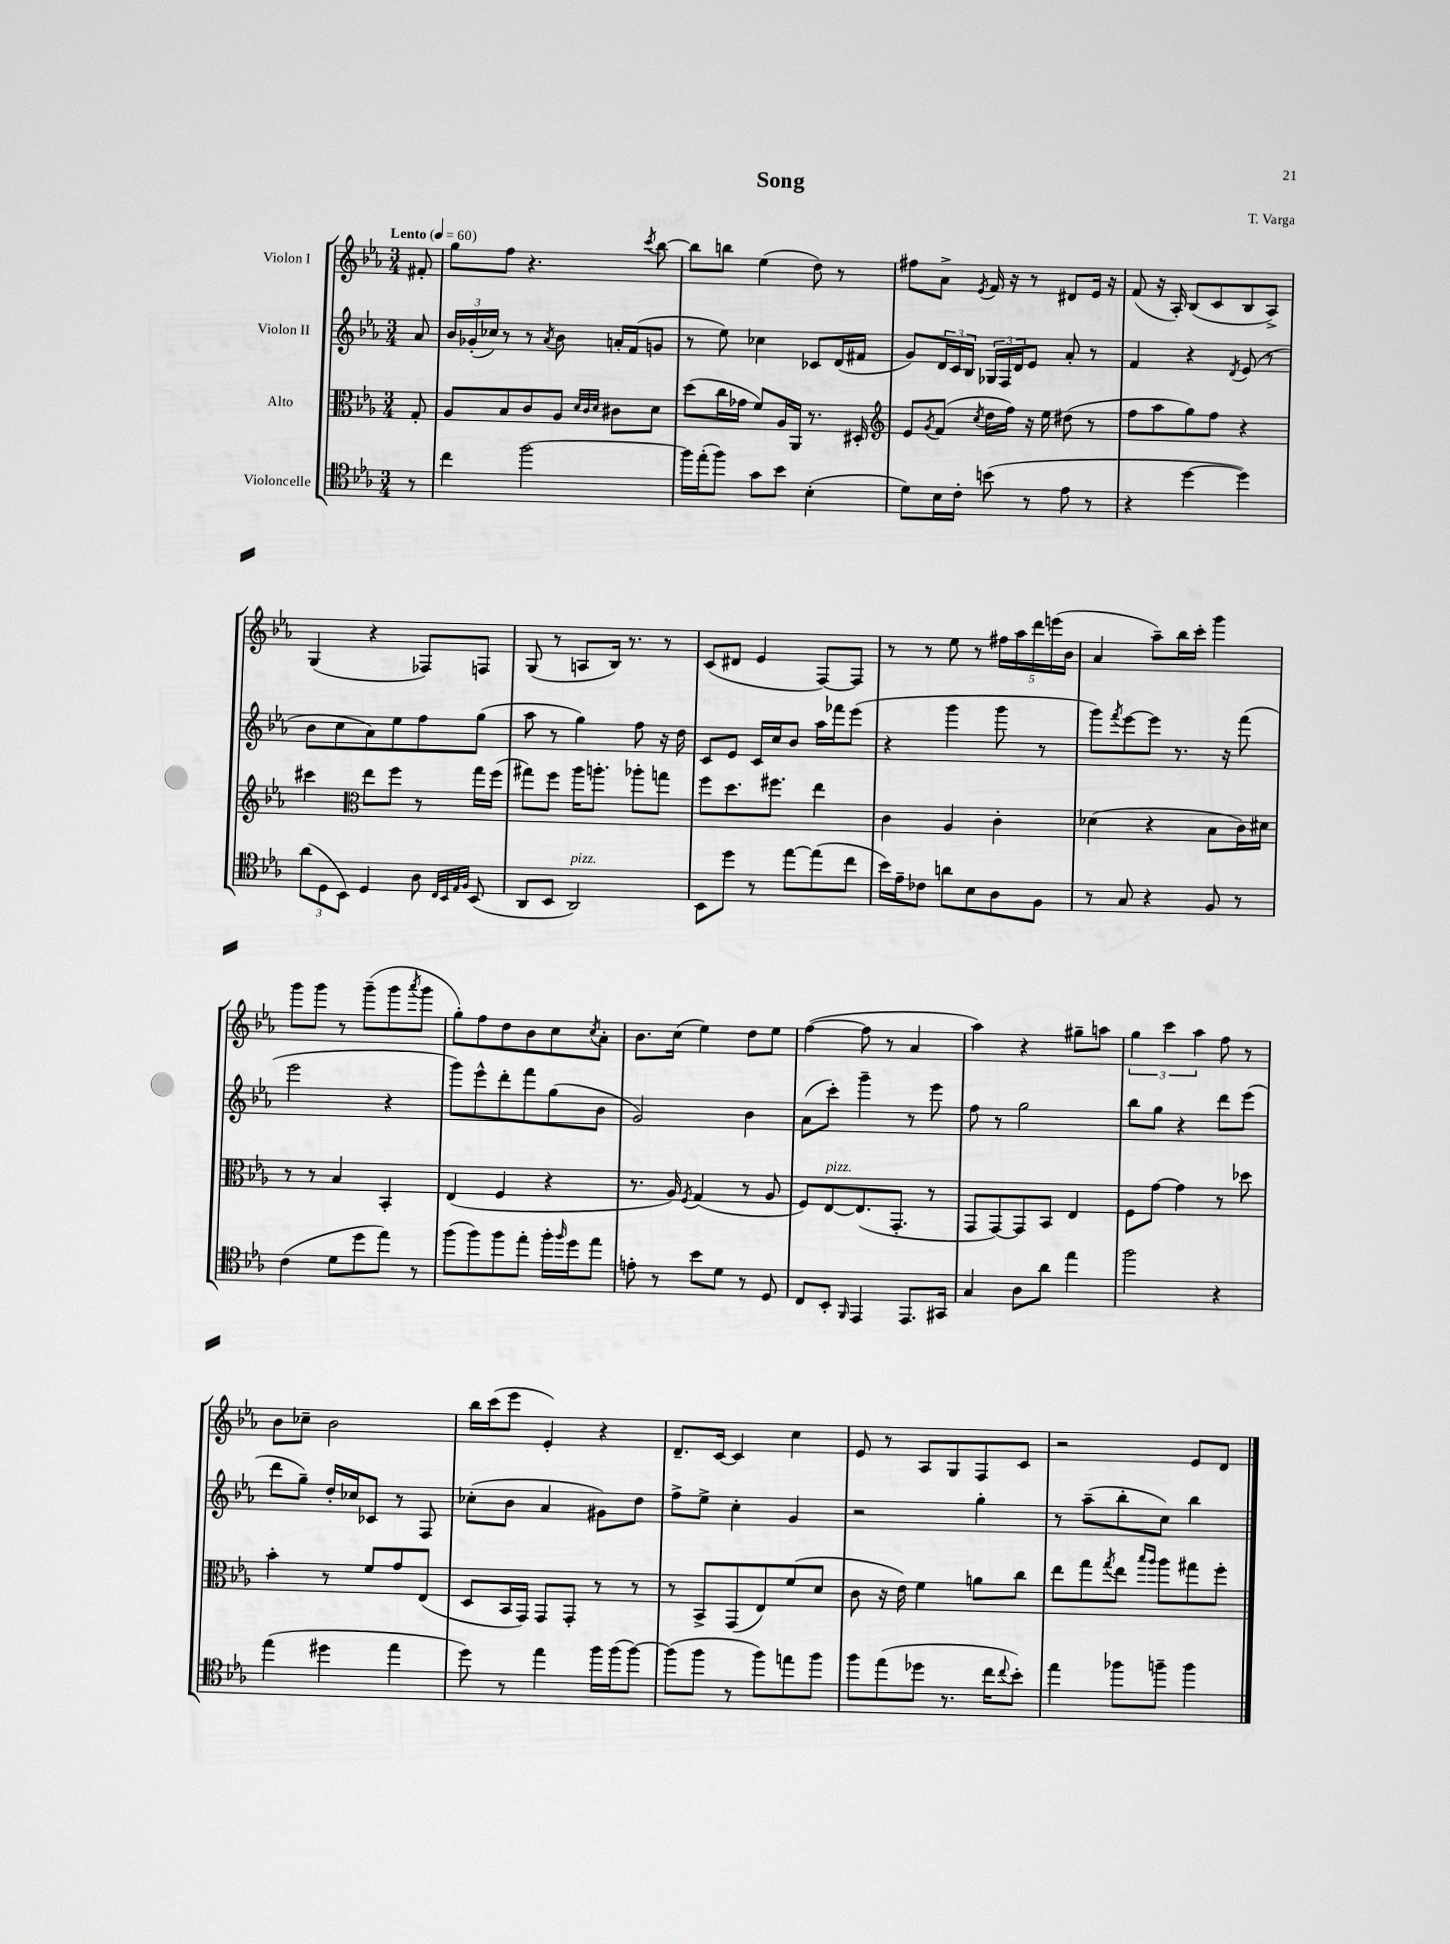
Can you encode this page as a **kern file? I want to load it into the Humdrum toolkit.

**kern	**kern	**kern	**kern
*staff4	*staff3	*staff2	*staff1
*clefC4	*clefC3	*clefG2	*clefG2
*k[b-e-a-]	*k[b-e-a-]	*k[b-e-a-]	*k[b-e-a-]
*M3/4	*M3/4	*M3/4	*M3/4
*MM60	*MM60	*MM60	*MM60
8r	8G'/	8a-/	8f#'/
=	=	=	=
4cc\	8A-/L	24b-/LL	8gg\L
.	.	(24g-'/	.
.	.	24cc-/JJ)	.
.	8B-/	8r	8ff\J
[2ff\	8c/	8r	4.r
.	.	8qa-/	.
.	8A-/J	8b-\	.
.	32qqd/LLL	.	.
.	32qqc/	.	.
.	32qqd/JJJ	.	.
.	8c#\L	16a'/LL	.
.	.	(16f/J	.
.	.	.	8qccc/
.	8d\J	8g/J	[8bb-\
=	=	=	=
16ff\]LL	(8dd\L	8r	8bb-\]L
(16ee-'\J	.	.	.
8ff\J)	16cc\L	8ee-\)	8bb\J
.	16g-\JJ	.	.
8g\L	8f/L)	4cc-\	(4ee-\
8b-\J	16A-/L	.	.
.	16AA-/JJ	.	.
(4B-'\	8.r	8c-/L	8dd\)
.	.	(16d/L	8r
.	16D#'/	16f#/JJ	.
=	=	=	=
*	*clefG2	*	*
8d\L)	8e-/L	8g/L)	8ff#\L
.	8qg/	.	.
16B-\L	(8f/J	24d/L	8a-^\J
.	.	24c/	.
16c'\JJ	.	.	.
.	.	24B-/JJ	.
.	8qcc/	.	8qe-/
(8b\	16dd\LL	24G-/LL	16f/
.	.	24F/	.
.	16ff\JJ)	.	16r
.	.	24d/J	.
8r	16r	8e-/J	8r
.	16ee-\	.	.
8e-\	(8dd#\	8a-'/	8d#/L
8r	8r	8r	16e-/Jk
.	.	.	16r
=	=	=	=
4r	8ff\L	4f/	(8f/
.	8aa-\	.	16r
.	.	.	16A-'/)
[4dd\	8gg\)	4r	(8B-/L
.	8ff\J	.	8c/
.	.	8qd/	.
4dd\])	4r	(8e-/	8B-/
.	.	8r	8A-^/J)
=	=	=	=
(12a-\L	4ccc#\	8b-\L	(4G/
12D\	.	.	.
.	.	8cc\	.
12BB-\J)	.	.	.
*	*clefC3	*	*
4D/	8ee-\L	8a-\)	4r
.	8ff\J	8ee-\	.
8A-\	8r	8ff\	8F-/L)
32qqC/LLL	.	.	.
32qqBB-/	.	.	.
32qqE-/	.	.	.
32qqF/JJJ	.	.	.
(8BB-/	16gg\LL	(8gg\J	8F/J
.	(16ff\JJ	.	.
=	=	=	=
8AA-/L	8gg#\L)	8aa-\	(8G/
8BB-/J	8ff\J	8r	8r
2AA-/)	16aa-\LK	4gg\)	8A/L
.	8.aa'\J	.	.
.	.	.	16B-/Jk)
.	.	.	8.r
.	8aa-'\L	8ff\	.
.	8gg\J	16r	8r
.	.	16dd\	.
=	=	=	=
8BB-\L	8ff\L	8c/L	(8c/L
8dd\J	8.dd\	8e-/J	8d#/J
8r	.	16c/LL	4e-/
.	8.ff#\J	16cc/J	.
[8ee-\L	.	8b-/J	.
(8ee-\]	4ee-\	16aa-\LL	[8F/L)
.	.	16fff-\J	.
8cc\J	.	(8eee-\J	8F/]J
=	=	=	=
16b-\LL)	4c\	4r	8r
16e-~\J	.	.	.
8c-\J	.	.	8r
8a\L	4A-/	4ggg\	8ee-\
8B-\	.	.	8r
8A-\	4c'\	8ggg\	20ff#\LL
.	.	.	20aa-\
.	.	.	20ddd\
8F\J	.	8r	.
.	.	.	(20eee\
.	.	.	20b-\JJ
=	=	=	=
8r	(4d-\	8ggg\L)	4a-/
.	.	8qfff/	.
8G/	.	[8eee-\	.
4r	4r	8eee-\]J	8aa-~\L)
.	.	8.r	16bb-\L
.	.	.	16ccc'\JJ
8F/	8B-\L	.	4ggg\
.	.	16r	.
8r	16c\L)	(8fff\	.
.	16d#\JJ	.	.
=	=	=	=
(4c\	8r	2eee-\	8ggg\L
.	8r	.	8ggg\J
8d\L	4B-/	.	8r
8dd\	.	.	(8ggg~\L
8ee-\J)	4BB-'/	4r	8ggg\
.	.	.	8qaaa-/
8r	.	.	8ggg\J
=	=	=	=
(8ff\L	(4E-/	8ggg\L)	8gg'\L)
8ff\)	.	8eee-^^\	8ff\
8ff\	4F/	8ddd'\	8dd\
8ee-'\J	.	8fff\	8b-\
16ff'\LL	4r	(8gg\	8cc\
16qqff/	.	.	.
16dd\J	.	.	.
.	.	.	8qcc/
8ee-\J	.	8b-\J	8a-'\J
=	=	=	=
8e'\	8.r	2g/)	8.b-\L
8r	.	.	.
.	16A-/)	.	(16cc\Jk
.	8qF/	.	.
8b-\L	(4G/	.	4ee-\)
8d\J	.	.	.
8r	8r	4b-\	8dd\L
8D/	8A-/	.	8ee-\J
=	=	=	=
8C/L	8F/L)	(8a-\L	([4ff\
8BB-'/J	[8E-/	8ccc'\J)	.
16qqFF/	.	.	.
4EE-/	(8.E-/]	4ggg~\	8ff\]
.	.	.	8r
.	8.GG'/J	.	.
8.EE-/L	.	8r	4a-/
.	8r	8eee-\	.
16GG#/Jk	.	.	.
=	=	=	=
4G/	8GG/L	8ff\	4aa-\)
.	[8GG/)	8r	.
8A-\L	8GG/]	2gg\	4r
8a-\J	8BB-/J	.	.
4ee-\	4E-/	.	8gg#~\L
.	.	.	8aa\J
=	=	=	=
2ff\	8F\L	8bb-\L	6gg\
.	[8g\J	8gg\J	.
.	.	.	6ccc\
.	4g\]	4r	.
.	.	.	6aa-\
4r	8r	8ddd\L	8ff\
.	8dd-\	(8eee-\J	8r
=	=	=	=
(4ee-\	4b-'\	8ddd\L	8b-\L
.	.	8gg~\J)	8cc-~\J
4dd#\	8r	16dd'/LL	2b-\
.	.	16cc-/J	.
.	8f/L	8c-/J	.
4ee-\	8g/	8r	.
.	(8E-/J	8F/	.
=	=	=	=
8dd\)	8D/L	(8cc-'\L	16bb-\LL
.	.	.	(16ccc\J
8r	16BB-/L	8b-\J	8eee-\J
.	16GG/JJ)	.	.
4ee-\	8GG/L	4a-/	4e-'/)
.	8GG'/J	.	.
16ff\LL	8r	8g#\L)	4r
(16ff\J	.	.	.
[8ff\J)	8r	8dd\J	.
=	=	=	=
(8ff\]L	8r	8ff^\L	8.d~/L
8ff\J	8BB-^/L	8ee-^\J	.
.	.	.	[16c/Jk
8r	(8GG/	4cc'\	4c/]
8ff\L)	8E-/)	.	.
8ee\	(8f/	4g/	4cc\
8ff\J	8d/J	.	.
=	=	=	=
8ff\L	8c\	2r	8e-/
(8ee-\	16r	.	8r
.	16e-\)	.	.
8dd-\J	4f\	.	8A-/L
8.r	.	.	8G/
.	8a\L	4gg'\	8F/
16cc\LK	.	.	.
8qqcc/	.	.	.
8b-'\J)	8cc\J	.	8c/J
=	=	=	=
4ee-\	8ee-\L	8r	2r
.	8gg\	(8aa-~\L	.
.	8qgg/	.	.
8ff-\L	8ee-\J	8bb-'\	.
.	16qqbb-/LL	.	.
.	16qqaa-/JJ	.	.
8ff~\J	8aa-\L	8cc\J)	.
4ff\	8gg#\	4bb-\	8e-/L
.	8ff'\J	.	8d/J
==	==	==	==
*-	*-	*-	*-
